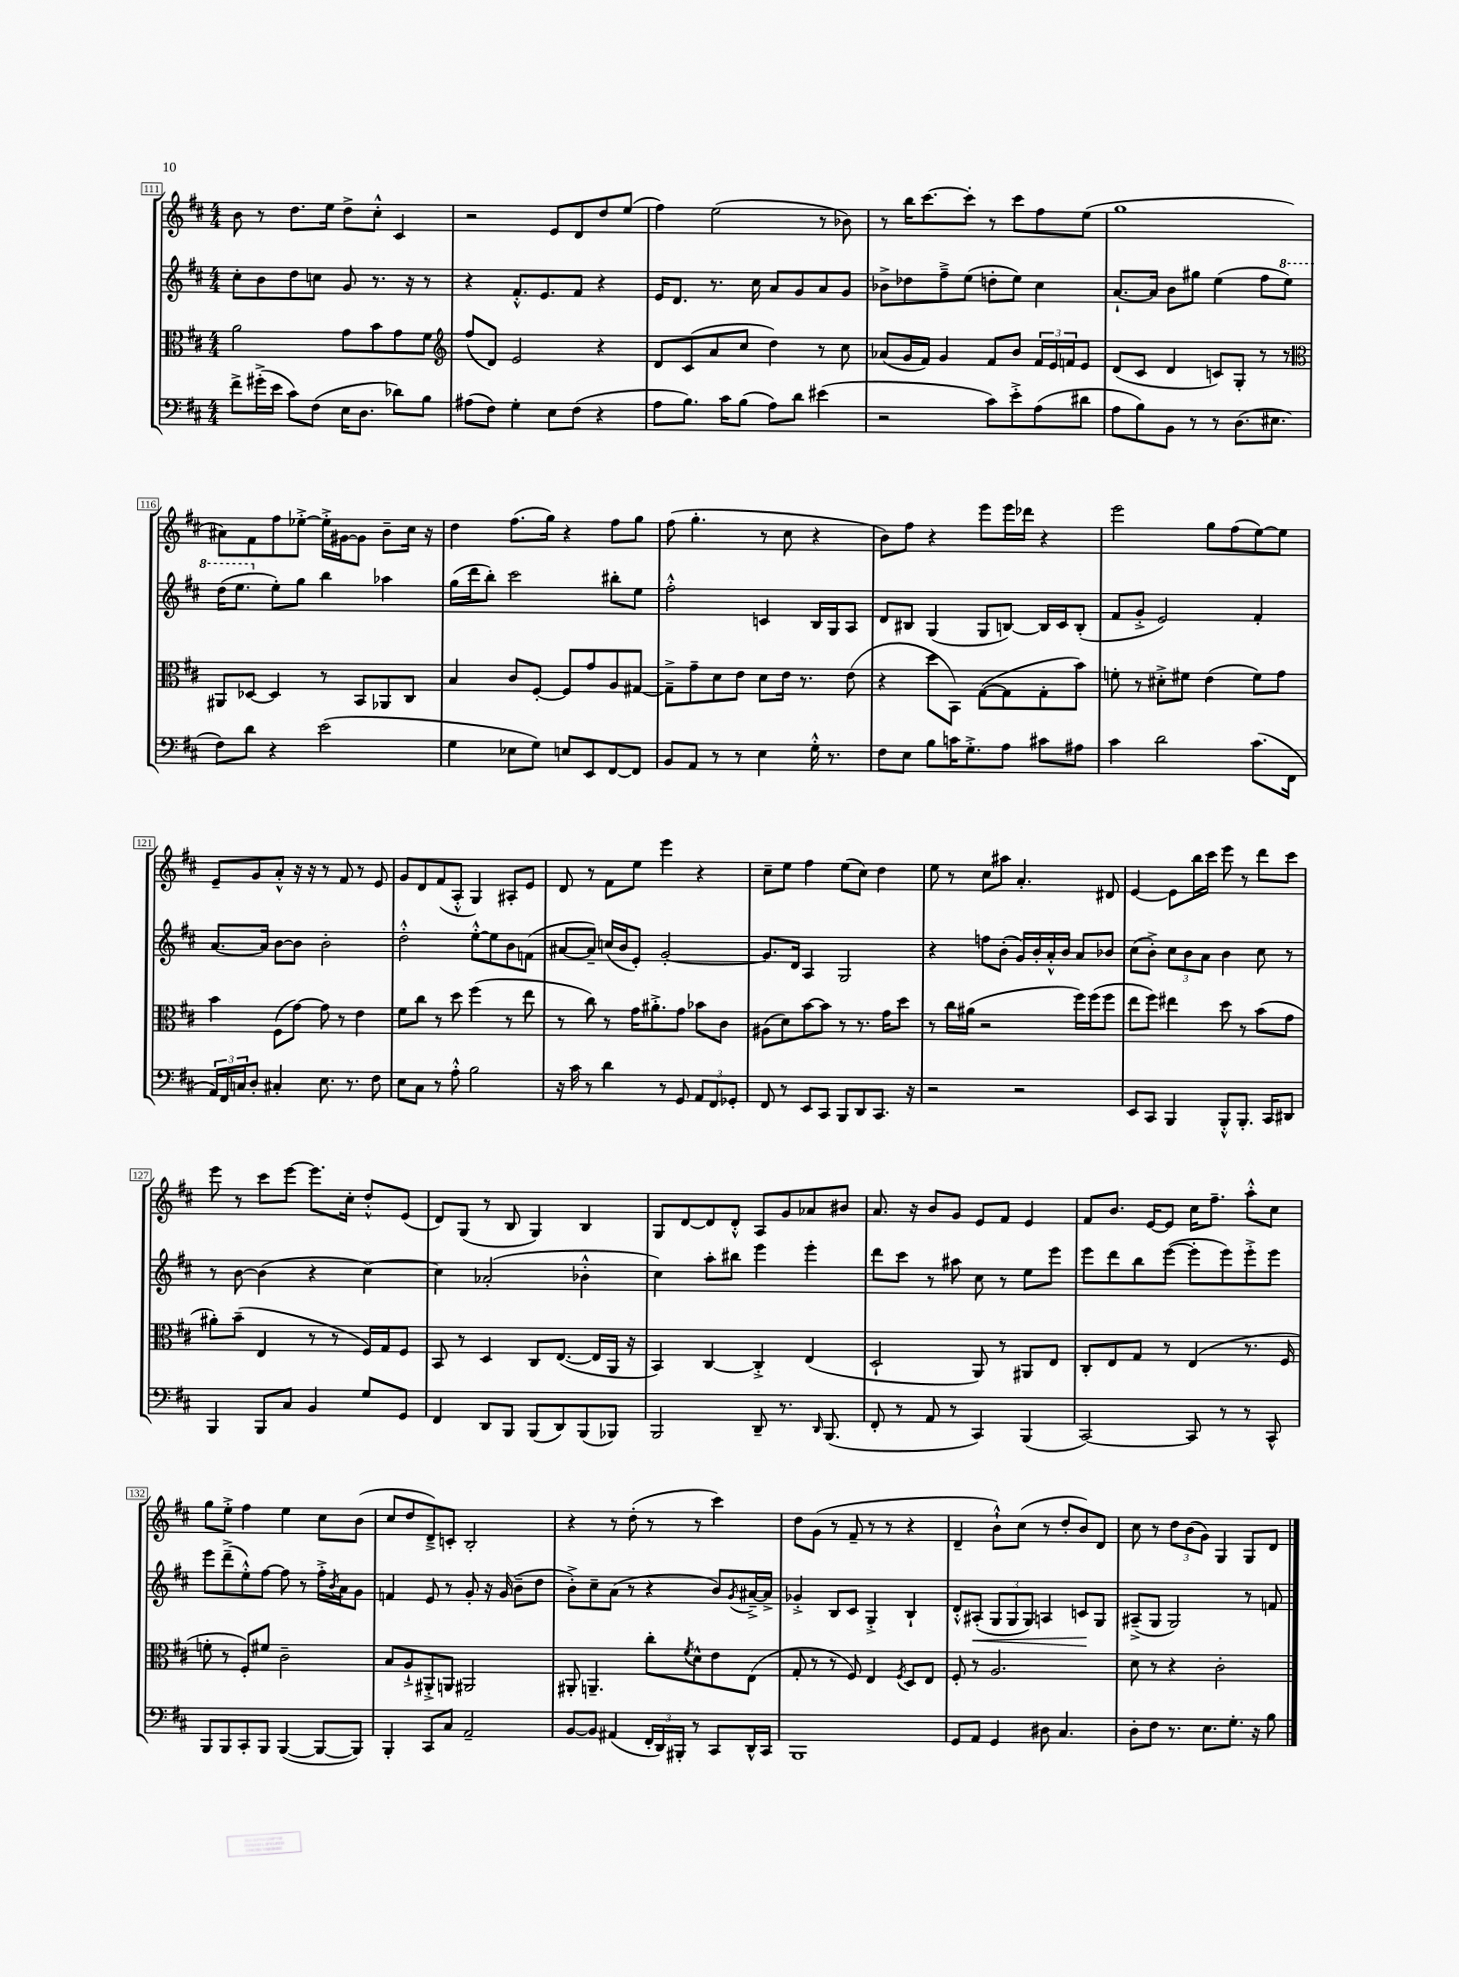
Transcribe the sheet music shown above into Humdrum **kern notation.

**kern	**kern	**kern	**dynam	**kern
*part4	*part3	*part2	*part2	*part1
*staff4	*staff3	*staff2	*staff2	*staff1
*clefF4	*clefC3	*clefG2	*	*clefG2
*k[f#c#]	*k[f#c#]	*k[f#c#]	*	*k[f#c#]
*M4/4	*M4/4	*M4/4	*	*M4/4
=111	=111	=111	=111	=111
8f#^\L	2a\	8cc#'\L	.	8b\
(16g#X'^\L	.	8b\	.	8r
16e\JJ	.	.	.	.
8c#\L)	.	8dd\	.	8.dd\L
(8F#\J	.	8ccn\J	.	.
.	.	.	.	16ee\Jk
16E\KL	8g\L	8g/	.	8dd^\L
8.D\J	.	.	.	.
.	8b\	8.r	.	8cc#'^^\J
8d-X\L)	8g\	.	.	4c#/
.	.	16r	.	.
8B\J	8f#\J	8r	.	.
=112	=112	=112	=112	=112
*	*clefG2	*	*	*
(8A#X\L	(8ff#/L	4r	.	2r
8F#\J)	8d/J)	.	.	.
4G'\	2e/	8.f#'^^/L	.	.
.	.	8.e/	.	.
8E\L	.	.	.	8e/L
(8F#\J	.	8f#/J	.	8d/
4r	4r	4r	.	8dd/
.	.	.	.	(8ee/J
=113	=113	=113	=113	=113
8A\L	8d/L	16e/KL	.	4ff#\)
.	.	8.d/J	.	.
8.B\J)	(8c#/	.	.	.
.	8a/	8.r	.	(2ee\
16c#\KL	.	.	.	.
(8B\J	8cc#/J	.	.	.
.	.	16cc#\	.	.
8A\L)	4dd\)	8a/L	.	.
8d\J	.	8g/	.	.
(4e#X\	8r	8a/	.	8r
.	8cc#\	8g/J	.	8b-X\)
=114	=114	=114	=114	=114
2r	(8a-X/L	8b-X^\L	.	8r
.	16g/L	8dd-X\	.	16bb\KL
.	16f#/JJ)	.	.	[8.ccc#\
.	4g/	8ff#~^\	.	.
.	.	(8ee\J	.	8ccc#'\J]
8c#\L)	8f#/L	8ddn'\L	.	8r
8e'^\	8b/J	8ee\J)	.	8ccc#\L
(8A\	24f#/LL	4cc#\	.	8ff#\
.	24e/	.	.	.
.	24fn/J	.	.	.
8d#X\J	8e/J	.	.	(8ee\J
=115	=115	=115	=115	=115
8A\L	(8d/L	[8.a`/L	.	1gg
8B\)	8c#/J	.	.	.
.	.	16a/Jk]	.	.
8BB\J	4d/	8b\L	.	.
8r	.	8gg#X\J	.	.
8r	8cn/L)	(4ee\	.	.
(8.D\L	8G'/J	.	.	.
.	8r	8ff#\L	.	.
8.E#X\J	.	.	.	.
*	*	*8va	*	*
.	8r	8eee\J)	.	.
!!LO:LB:g=z
=116	=116	=116	=116	=116
*	*clefC3	*	*	*
8F#\L)	8AA#X/L	(16ddd\KL	.	8a#X\L)
.	.	8.eee\J	.	.
8d\J	[8D-X/J	.	.	8f#\
*	*	*X8va	*	*
4r	4D-/]	8ee'\L)	.	8ff#\
.	.	8gg\J	.	[8ee-X'^\J
(2e\	8r	4bb\	.	16ee-'^\LL]
.	.	.	.	[16g#X\J
.	8BB/L	.	.	8g#\J]
.	8AA-X/	4aa-X\	.	8b~\L
.	8C#/J	.	.	16cc#\Jk
.	.	.	.	16r
=117	=117	=117	=117	=117
4G\	4B/	(16gg\LL	.	4dd\
.	.	16ddd\J	.	.
.	.	8bb'\J)	.	.
8E-X\L	8c#/L	2ccc#\	.	(8.ff#\L
8G\J)	[8F#'/J	.	.	.
.	.	.	.	16gg\Jk)
8En/L	8F#/L]	.	.	4r
8EE/	8g/	.	.	.
[8FF#/	8A/	8bb#X'\L	.	8ff#\L
8FF#/J]	[8G#X/J	8ee\J	.	8gg\J
=118	=118	=118	=118	=118
8BB/L	8G#~^\L]	2ff#'^^\	.	(8ff#\
8AA/J	8g~\	.	.	4.gg'\
8r	8d\	.	.	.
8r	8e\J	.	.	.
4E\	8d\L	4cn/	.	8r
.	16e\Jk	.	.	8cc#\
.	8.r	.	.	.
16G'^^\	.	16B/LL	.	4r
8.r	.	16G/J	.	.
.	(8e\	8A/J	.	.
=119	=119	=119	=119	=119
8F#\L	4r	8d/L	.	8b\L)
8E\J	.	8B#X/J	.	8ff#\J
8B\L	8dd\L	(4G/	.	4r
16cn\K	8BB\J)	.	.	.
8.G'^\	.	.	.	.
.	([8G\L	8G/L	.	8eee\L
8A\J	8G\]	[8Bn/J)	.	16eee\L
.	.	.	.	16ddd-X\JJ
8c#X\L	8G'\	16B/LL]	.	4r
.	.	16c#/J	.	.
8A#X\J	8b\J)	(8B'/J	.	.
=120	=120	=120	=120	=120
4c#\	8fn'\	8f#/L	.	2eee\
.	8r	8g'^/J	.	.
2d\	8d#X'^\L	2e/)	.	.
.	8f#X\J	.	.	.
.	(4e\	.	.	8gg\L
.	.	.	.	(8ff#\
(8.c#\L	8f#\L)	4f#'/	.	[8ee\)
.	8g\J	.	.	8ee\J]
16FF#\Jk	.	.	.	.
!!LO:LB:g=z
=121	=121	=121	=121	=121
24AA/LL)	4b\	[8.a/L	.	8e~/L
24FF#/	.	.	.	.
24Cn/J	.	.	.	.
8D'/J	.	.	.	8g/
.	.	16a/Jk]	.	.
4C#X'/	(8F#\L	[8b\L	.	8a'^^/J
.	[8g\J)	8b\J]	.	16r
.	.	.	.	16r
8.E\	8g\]	2b'\	.	8r
.	8r	.	.	8f#/
8.r	.	.	.	.
.	4e\	.	.	8r
8F#\	.	.	.	8e/
=122	=122	=122	=122	=122
8E\L	8f#\L	2dd'^^\	.	8g/L
8C#\J	8cc#\J	.	.	8d/
8r	8r	.	.	(8f#/
8A'^^\	8dd\	.	.	8A'^^/J
2B\	(4ff#\	[8ee'^^\L	.	4G/)
.	.	8ee\]	.	.
.	8r	8b\	.	8A#X'/L
.	8ee\	(8fn\J	.	8e/J
=123	=123	=123	=123	=123
16r	8r	[8a#X/L	.	8d/
16c#\	.	.	.	.
8r	8cc#\)	8a#~/J])	.	8r
4d\	8r	(16ccn/LL	.	8f#\L
.	.	16b/J	.	.
.	16g\KL	8e'/J)	.	8ee\J
.	8.a#X'^\	.	.	.
8r	.	[2g'/	.	4eee\
8GG/	8g\J	.	.	.
12AA/L	8b-X\L	.	.	4r
12FF#/	.	.	.	.
.	8c#\J	.	.	.
12GG-X'/J	.	.	.	.
=124	=124	=124	=124	=124
8FF#/	(8A#X\L	8.g/L]	.	8cc#~\L
8r	8d\)	.	.	8ee\J
.	.	16d/Jk	.	.
8EE/L	[8b\	4A/	.	4ff#\
8CC#/J	8b\J]	.	.	.
8BBB/L	8r	2G/	.	(8ee\L
8DD/	8.r	.	.	8cc#\J)
8.CC#/J	.	.	.	4dd\
.	16g\KL	.	.	.
.	8dd\J	.	.	.
16r	.	.	.	.
=125	=125	=125	=125	=125
2r	8r	4r	.	8ee\
.	16cc#\LL	.	.	8r
.	(16a#X\JJ	.	.	.
.	2r	8ffn\L	.	8cc#\L
.	.	(8b'\J	.	8aa#X\J
2r	.	16g/LL)	.	4.a'/
.	.	16b'/	.	.
.	.	16a'^^/	.	.
.	.	16b/JJ	.	.
.	16ff#\LL)	8a/L	.	.
.	(16ff#\J	.	.	.
.	8ff#\J	8b-X/J	.	8d#X/
=126	=126	=126	=126	=126
8EE/L	8ee\L	(8cc#\L	.	[4e/
8CC#/J	8ff#\J)	8b'^\J)	.	.
4BBB/	4ee#X\	12cc#\L	.	8e\L]
.	.	12b\	.	.
.	.	.	.	16bb\L
.	.	12a\J	.	.
.	.	.	.	16ccc#\JJ
8BBB'^^/L	8dd\	4b\	.	8eee\
8.BBB'/J	8r	.	.	8r
.	(8b\L	8cc#\	.	8ddd\L
16CC#/KL	.	.	.	.
8DD#X/J	8g\J	8r	.	8ccc#\J
!!LO:LB:g=z
=127	=127	=127	=127	=127
4BBB/	8a#X'\L)	8r	.	8eee\
.	(8b~\J	[8b\	.	8r
8BBB/L	4E/	(4b\]	.	8ccc#\L
8C#/J	.	.	.	[8eee\J
4BB/	8r	4r	.	8.eee\L]
.	8r	.	.	.
.	.	.	.	16cc#'\Jk
8G/L	16F#/LL)	[4cc#\)	.	8dd'^^/L
.	16G/J	.	.	.
8GG/J	8F#/J	.	.	(8e/J
=128	=128	=128	=128	=128
4FF#/	8BB/	4cc#\]	.	8d/L)
.	8r	.	.	(8G/J
8DD/L	4D/	(2a-X'/	.	8r
8BBB/J	.	.	.	8B/
(8BBB/L	8C#/L	.	.	4G/)
8DD/)	([8.E/J	.	.	.
(8BBB/	.	4b-X'^^\	.	4B/
.	16E/LL]	.	.	.
8BBB-X/J)	16AA/JJ	.	.	.
.	16r	.	.	.
=129	=129	=129	=129	=129
2BBB/	4BB/)	4cc#\)	.	8G/L
.	.	.	.	[8d/
.	[4C#/	8aa'\L	.	8d/]
.	.	8bb#X\J	.	8d'^^/J
8DD~/	4C#'^/]	4eee\	.	8A/L
8.r	.	.	.	8g/
.	(4E/	4eee'\	.	8a-X/
16qqDD/	.	.	.	.
(8.BBB/	.	.	.	.
.	.	.	.	8b#X/J
=130	=130	=130	=130	=130
8FF#'/	2D`/	8ddd\L	.	8.a/
8r	.	8ccc#\J	.	.
.	.	.	.	16r
8AA/	.	8r	.	8b/L
8r	.	8aa#X\	.	8g/J
4CC#/)	8AA/)	8cc#\	.	8e/L
.	8r	8r	.	8f#/J
(4BBB/	8AA#X/L	8ee\L	.	4e/
.	8E/J	8eee\J	.	.
=131	=131	=131	=131	=131
[2CC#/)	8C#'/L	8eee\L	.	8f#/L
.	8E/	8ddd\	.	8.b/J
.	8G/J	8bb\	.	.
.	.	.	.	[16e/KL
.	8r	([8eee\J	.	8e/J]
8CC#/]	(4E/	8eee'\L]	.	16cc#\KL
.	.	.	.	8.ff#~\J
8r	.	8eee\)	.	.
8r	8.r	8eee'^\	.	8aa'^^\L
8CC#^^/	.	8eee\J	.	8cc#\J
.	16F#/	.	.	.
!!LO:LB:g=z
=132	=132	=132	=132	=132
8BBB/L	8fn'\	8eee\L	.	8gg\L
8BBB/	8r	(8ddd~^\	.	8ee'^\J
8CC#'/	8F#'/L)	8ee'^^\)	.	4ff#\
8BBB/J	8f#X/J	[8ff#\J	.	.
([4BBB/	2c#~\	8ff#\]	.	4ee\
.	.	8r	.	.
8BBB/L_	.	16ff#'^\LL	.	8cc#\L
.	.	8qb/	.	.
.	.	16a\J	.	.
8BBB/J])	.	8g\J	.	(8b\J
=133	=133	=133	=133	=133
4BBB'/	8B/L	4fn/	.	8cc#/L
.	8A`^/	.	.	8dd/
8CC#/L	8AA#X'^/	8e/	.	8d~^/)
8C#/J	8AAn/J	8r	.	8cn'/J
2AA~/	2AA#X/	8g'/	.	2B'/
.	.	16r	.	.
.	.	(16g/	.	.
.	.	8b~\L	.	.
.	.	8dd\J	.	.
=134	=134	=134	=134	=134
[8BB/L	8AA#X'/	8b'^\L)	.	4r
8BB/J]	4.AAn~/	8cc#~\	.	.
(4AA#X/	.	(8a\J	.	8r
.	.	8r	.	(8dd'\
24FF#'/LL	8cc#'\L	4r	.	8r
24DD/)	.	.	.	.
24BBB#X'/JJ	.	.	.	.
.	8qf#/	.	.	.
8r	8d^^\	.	.	8r
8CC#/L	8e\	8b/L)	.	4ccc#\)
.	.	8qg/	.	.
16DD^^/L	(8E\J	[16a#X~^/L	.	.
16CC#/JJ	.	16a#^/JJ]	.	.
=135	=135	=135	=135	=135
1BBB	8G'/	4g-X'^/	.	8dd\L
.	8r	.	.	(8g\J
.	8r	8B/L	.	8r
.	8F#/)	8c#/J	.	8f#~/
.	4E/	4G'^/	.	8r
.	.	.	.	8r
.	8qF#/	.	.	.
.	8D/L	4B`/	.	4r
.	8E/J	.	.	.
=136	=136	=136	=136	=136
8GG/L	8F#'/	8d'^^/L	.	4d~/
!	!	!	!LO:HP:b	!
8AA/J	8r	(8A#X'/J	<	.
4GG/	2.A/	12G/L	.	8b`^^\L)
.	.	12G/	.	.
.	.	.	.	(8cc#\J
.	.	12G/J)	.	.
8D#X\	.	4An/	.	8r
4.C#/	.	.	.	8dd'/L
.	.	8cn/L	.	8b/)
.	.	8G/J	[	8d/J
=137	=137	=137	=137	=137
8D'\L	8d\	(8A#X~^/L	.	8cc#\
8F#\J	8r	8G/J	.	8r
8.r	4r	2G/)	.	12dd\L
.	.	.	.	(12b\
.	.	.	.	12g\J)
8.E\L	.	.	.	.
.	2c#'\	.	.	4G/
8.G'\J	.	.	.	.
.	.	8r	.	8G/L
16r	.	.	.	.
8B\	.	8fn/	.	8d/J
==	==	==	==	==
*-	*-	*-	*-	*-
